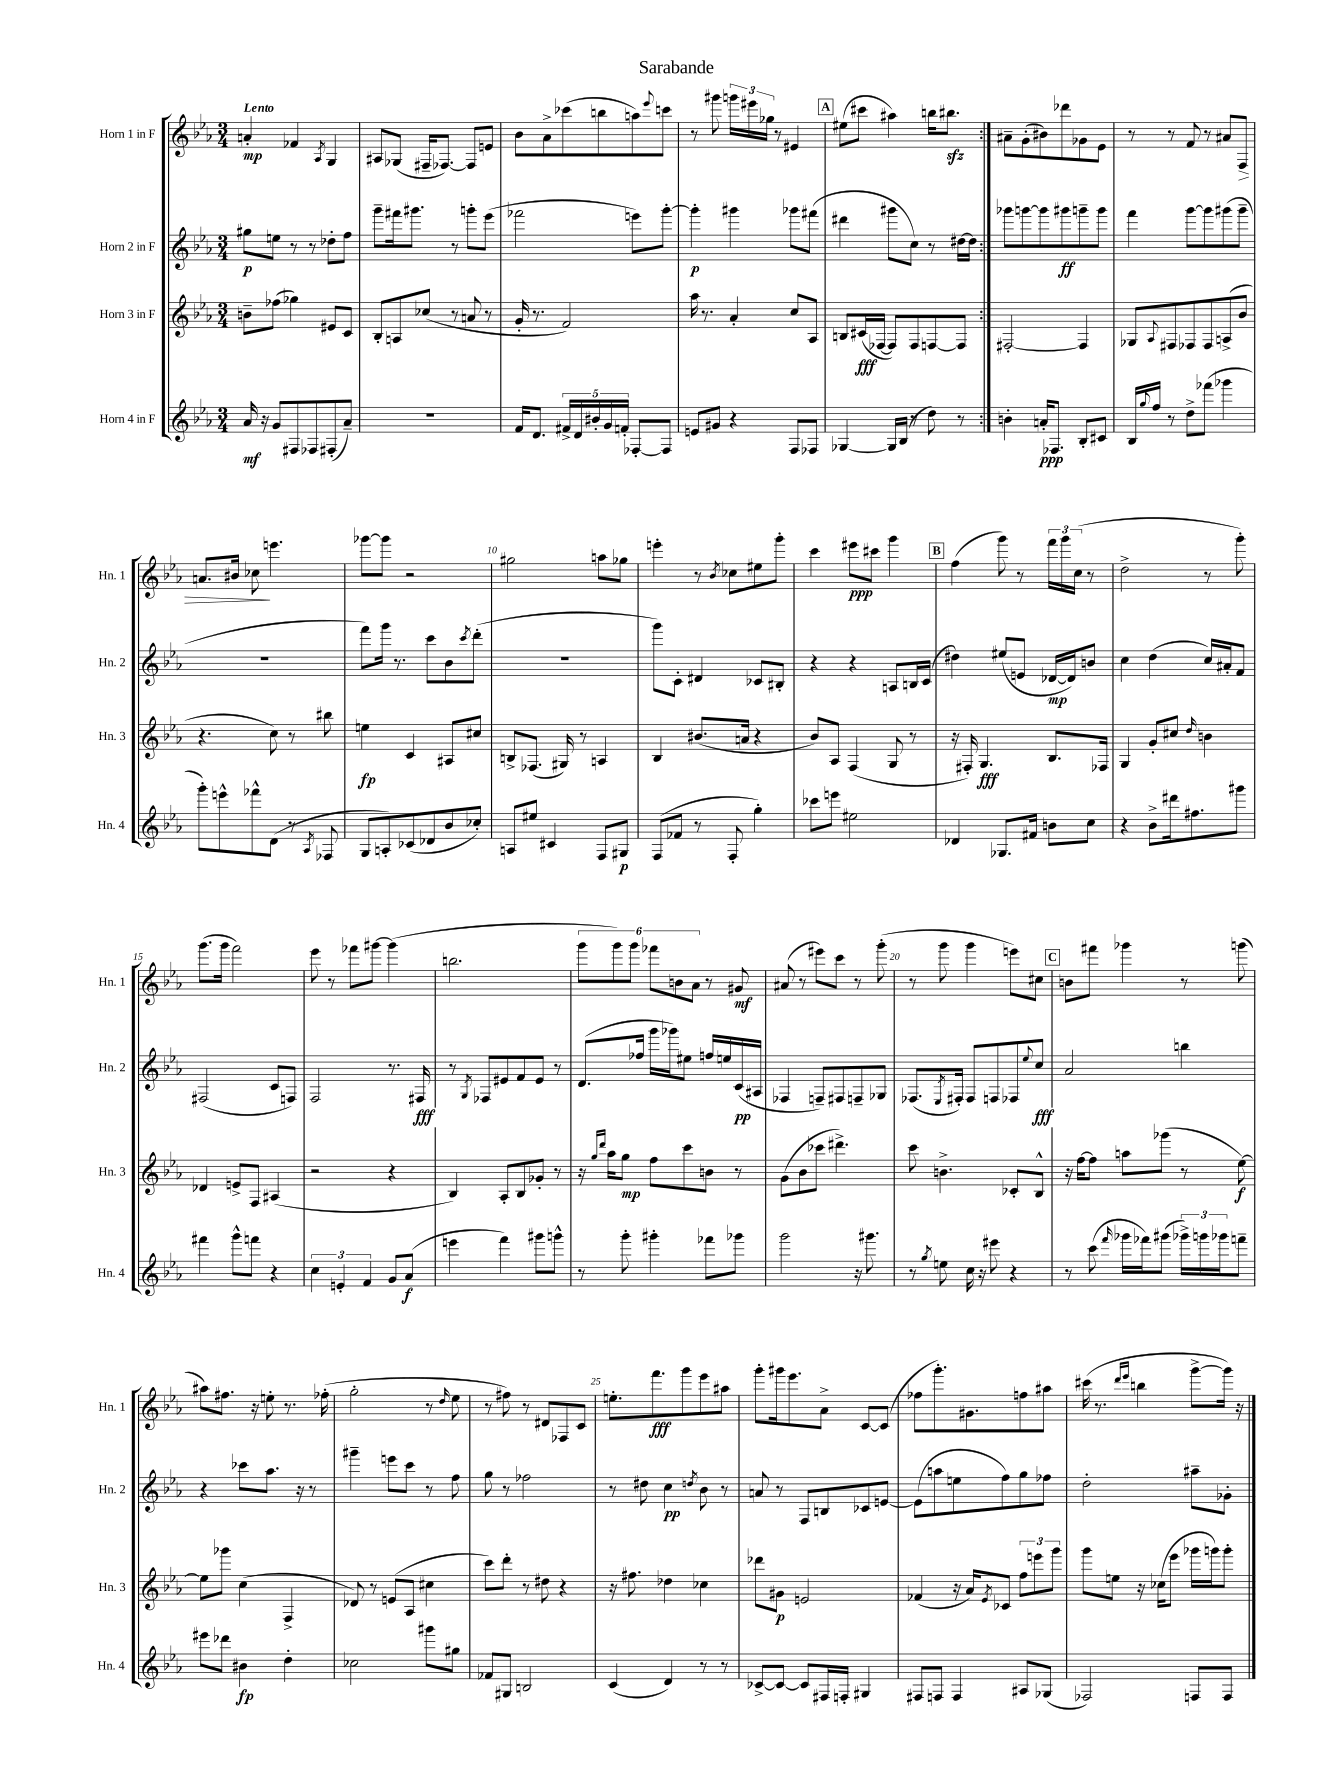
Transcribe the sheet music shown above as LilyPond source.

\header { title = "Sarabande" }
<<
\new StaffGroup <<
\new Staff = "s0" \with { instrumentName = "Horn 1 in F" shortInstrumentName = "Hn. 1" } {
    \clef treble \key ees \major \numericTimeSignature \time 3/4 \tempo "Lento"
    \repeat volta 2 { a'4-.\mp fes'4 \acciaccatura { aes8 } g4 |
    ais8 ges8( fis16-- fes8.~) fes8 e'8 |
    bes'8 aes'8-> ces'''8( b''8 a''8) \appoggiatura { ees'''8 } c'''8 |
    r8 gis'''8 \tuplet 3/2 { g'''16 eis'''16 ges''16 } r8 eis'4 |
    \mark \markup { \box "A" } eis''8( cis'''8 ais''4) b''16 bis''8.\sfz | }
    ais'8-- g'8-.( bis'8) des'''8 ges'8 ees'8 |
    r8 r8 f'8 r8 ais'8 f8\> |
    a'8. bis'16 ces''8\! e'''4. |
    ges'''8~ ges'''8 r2 |
    gis''2 a''8 ges''8 |
    e'''4-. r8 \acciaccatura { bes'8 } ces''8 eis''8 g'''8-. |
    c'''4 eis'''8\ppp cis'''8 g'''4 |
    \mark \markup { \box "B" } f''4( g'''8) r8 \tuplet 3/2 { f'''16 g'''16 c''16( } r8 |
    d''2-> r8 g'''8-.) |
    g'''8.( g'''16 f'''2) |
    ees'''8 r8 fes'''8 gis'''8~ gis'''4( |
    b''2. |
    \tuplet 6/4 { g'''8 g'''8) g'''8 fes'''8 b'8 aes'8 } r8 gis'8\mf |
    ais'8( r8 eis'''8) c'''8 r8 g'''8-.( |
    r8 g'''8 g'''4 e'''8) cis''8 |
    \mark \markup { \box "C" } b'8 fis'''8 ges'''4 r8 g'''8( |
    ais''8) fis''8. r16 e''8-. r8. fes''16-.( |
    g''2-. r8 \grace { d''16 } ees''8 |
    r8 fis''8) r8 dis'8 fes8 c'8 |
    e''8.-. f'''8.\fff g'''8 ees'''8 ais''8 |
    g'''8-. gis'''16 ees'''8. aes'8-> c'8~ c'8( |
    fes''8 g'''8.-.) gis'8. f''8 ais''8 |
    cis'''16( r8. \grace { d'''16 ees'''16 } b''4 g'''8~-> g'''16) r16 \bar "|." |
}
\new Staff = "s1" \with { instrumentName = "Horn 2 in F" shortInstrumentName = "Hn. 2" } {
    \clef treble \key ees \major \numericTimeSignature \time 3/4
    \repeat volta 2 { gis''8\p e''8 r8 r8 des''8-. f''8 |
    g'''8-- fis'''16 gis'''8. r8 g'''8-. ees'''8( |
    fes'''2 e'''8) g'''8~-. |
    g'''4-.\p gis'''4 ges'''8 fis'''8( |
    \mark \markup { \box "A" } dis'''4 gis'''8 c''8) r8 dis''16~ dis''16 | }
    ges'''8 g'''8~ g'''8 gis'''8\ff g'''8-- g'''8 |
    f'''4 g'''8~ g'''8 gis'''8( gis'''8-- |
    R2. |
    f'''8) g'''16 r8. c'''8 bes'8 \acciaccatura { c'''8 } d'''8-.( |
    R2. |
    g'''8) c'8-. dis'4 ces'8 bis8-. |
    r4 r4 a8 b16 c'16( |
    \mark \markup { \box "B" } dis''4) eis''8( e'8 des'16~\mp des'16) b'8 |
    c''4 d''4( c''16) ais'16-. f'8 |
    fis2( c'8 f8) |
    f2 r8. fis16\fff |
    r8 \acciaccatura { g8 } fes8 eis'8 f'8 eis'8 r8 |
    d'8.( fes''16 g'''16 ges'''16) eis''8 f''16 e''16 c'16\pp( ais16 |
    fes4 f8--) fis8 f8-- ges8 |
    fes8.( \acciaccatura { ees8 } fis16-.) fis8 f8 fes8 \appoggiatura { ees''8 } c''8\fff |
    \mark \markup { \box "C" } aes'2 b''4 |
    r4 ces'''8 aes''8. r16 r8 |
    gis'''4-- e'''8 c'''8 r8 f''8 |
    g''8 r8 fes''2 |
    r8 dis''8 c''4\pp \acciaccatura { d''8 } bes'8 r8 |
    a'8 r8 f8 b8 ces'8 e'8~ |
    e'8( a''8 e''8 f''8) g''8 fes''8 |
    d''2-. ais''8-- ges'8-. \bar "|." |
}
\new Staff = "s2" \with { instrumentName = "Horn 3 in F" shortInstrumentName = "Hn. 3" } {
    \clef treble \key ees \major \numericTimeSignature \time 3/4
    \repeat volta 2 { b'8-- fes''8( ges''4) eis'8 c'8 |
    bes8-. a8 ces''8( r8 a'8 r8 |
    g'16-. r8. f'2) |
    aes''16 r8. aes'4-. c''8 aes8 |
    \mark \markup { \box "A" } b8 cis'16\fff( fes16~ fes8) fes8 f8~ f8 | }
    fis2~-. fis4 |
    ges8 \appoggiatura { aes8 } fis8 fes8 fes8 a8->( bes'8 |
    r4. c''8) r8 bis''8 |
    e''4\fp c'4 ais8 cis''8 |
    b8-> fes8.( gis16) r8 a4 |
    bes4 bis'8.( a'16 r4 |
    bes'8) aes8 f4( g8 r8 |
    \mark \markup { \box "B" } r16 fis16-.) g4.\fff bes8. fes16 |
    g4 g'8-. cis''8 \grace { d''16 } b'4 |
    des'4 e'8-> f8 ais4( |
    r2 r4 |
    bes4) aes8-. bes8 ges'8-. r8 |
    r16 \grace { g''16 d'''16 } aes''16 g''8\mp f''8 c'''8 b'8 r8 |
    g'8( bes'8 ces'''8 dis'''4.->) |
    c'''8 b'4.-> ces'8-. bes8-^ |
    \mark \markup { \box "C" } r16 f''16~ f''8 a''8 ges'''8( r8 ees''8~\f) |
    ees''8 ges'''8 c''4( f4-> |
    des'8) r8 e'8( aes8 cis''4 |
    c'''8) d'''8-. r8 dis''8 r4 |
    r16 fis''8. des''4 ces''4 |
    des'''8 gis'8\p e'2 |
    fes'4( r16 aes'16) \acciaccatura { ees'8 } ces'8 \tuplet 3/2 { f''8 e'''8 g'''8 } |
    g'''8 e''8 r16 ces''16( ees'''8 ges'''16 g'''16) g'''8-. \bar "|." |
}
\new Staff = "s3" \with { instrumentName = "Horn 4 in F" shortInstrumentName = "Hn. 4" } {
    \clef treble \key ees \major \numericTimeSignature \time 3/4
    \repeat volta 2 { aes'16\mf r16 g'8 fis8 fes8 fis8-.( aes'8--) |
    R2. |
    f'16 d'8. \tuplet 5/4 { fis'16-> d'16 bis'16-. g'16 f'16-. } fes8~-. fes8 |
    e'8 gis'8 r4 f8 fes8 |
    \mark \markup { \box "A" } ges4~ ges16 bes16( r8 d''8) r8 | }
    b'4-. a'16-.\ppp fes8. bes8-. cis'8 |
    bes16 \appoggiatura { g''8 } f''16 r8 d''8-> fes'''8( ges'''4 |
    g'''8-.) e'''8-^ fes'''8-^ d'8( r8 \acciaccatura { aes8 } fes8 |
    g8 a8-.) ces'8( des'8 bes'8 ces''8-.) |
    a8 eis''8 cis'4 f8 gis8\p |
    f8( fes'8 r8 f8-. g''4-.) |
    ces'''8 e'''8 eis''2 |
    \mark \markup { \box "B" } des'4 ges8. fis'16 b'8 c''8 |
    r4 bes'8-> dis'''16 fis''8. gis'''8 |
    fis'''4 g'''8-^ f'''8 r4 |
    \tuplet 3/2 { c''4 e'4-. f'4 } g'8 aes'8\f( |
    e'''4 f'''4) gis'''8 g'''8-^ |
    r8 g'''8-. gis'''4-. fes'''8 ges'''8 |
    g'''2 r16 gis'''8. |
    r8 \acciaccatura { g''8 } e''8 c''16 r16 eis'''8 r4 |
    \mark \markup { \box "C" } r8 c'''8( \grace { f'''16 } ges'''16 fes'''16) gis'''8( \tuplet 3/2 { ges'''16->) g'''16 ges'''16 } f'''8-- |
    eis'''8 des'''8 bis'4\fp d''4-. |
    ces''2 gis'''8 gis''8 |
    fes'8 gis8 b2 |
    c'4( d'4) r8 r8 |
    ces'8~-> ces'8~ ces'8 fis16 f16-. gis4 |
    fis8 f8 f4 ais8 ges8( |
    fes2) f8 f8 \bar "|." |
}
>>
>>
\layout { \context { \Score \override BarNumber.break-visibility = ##(#f #t #t) barNumberVisibility = #(every-nth-bar-number-visible 5) } }
